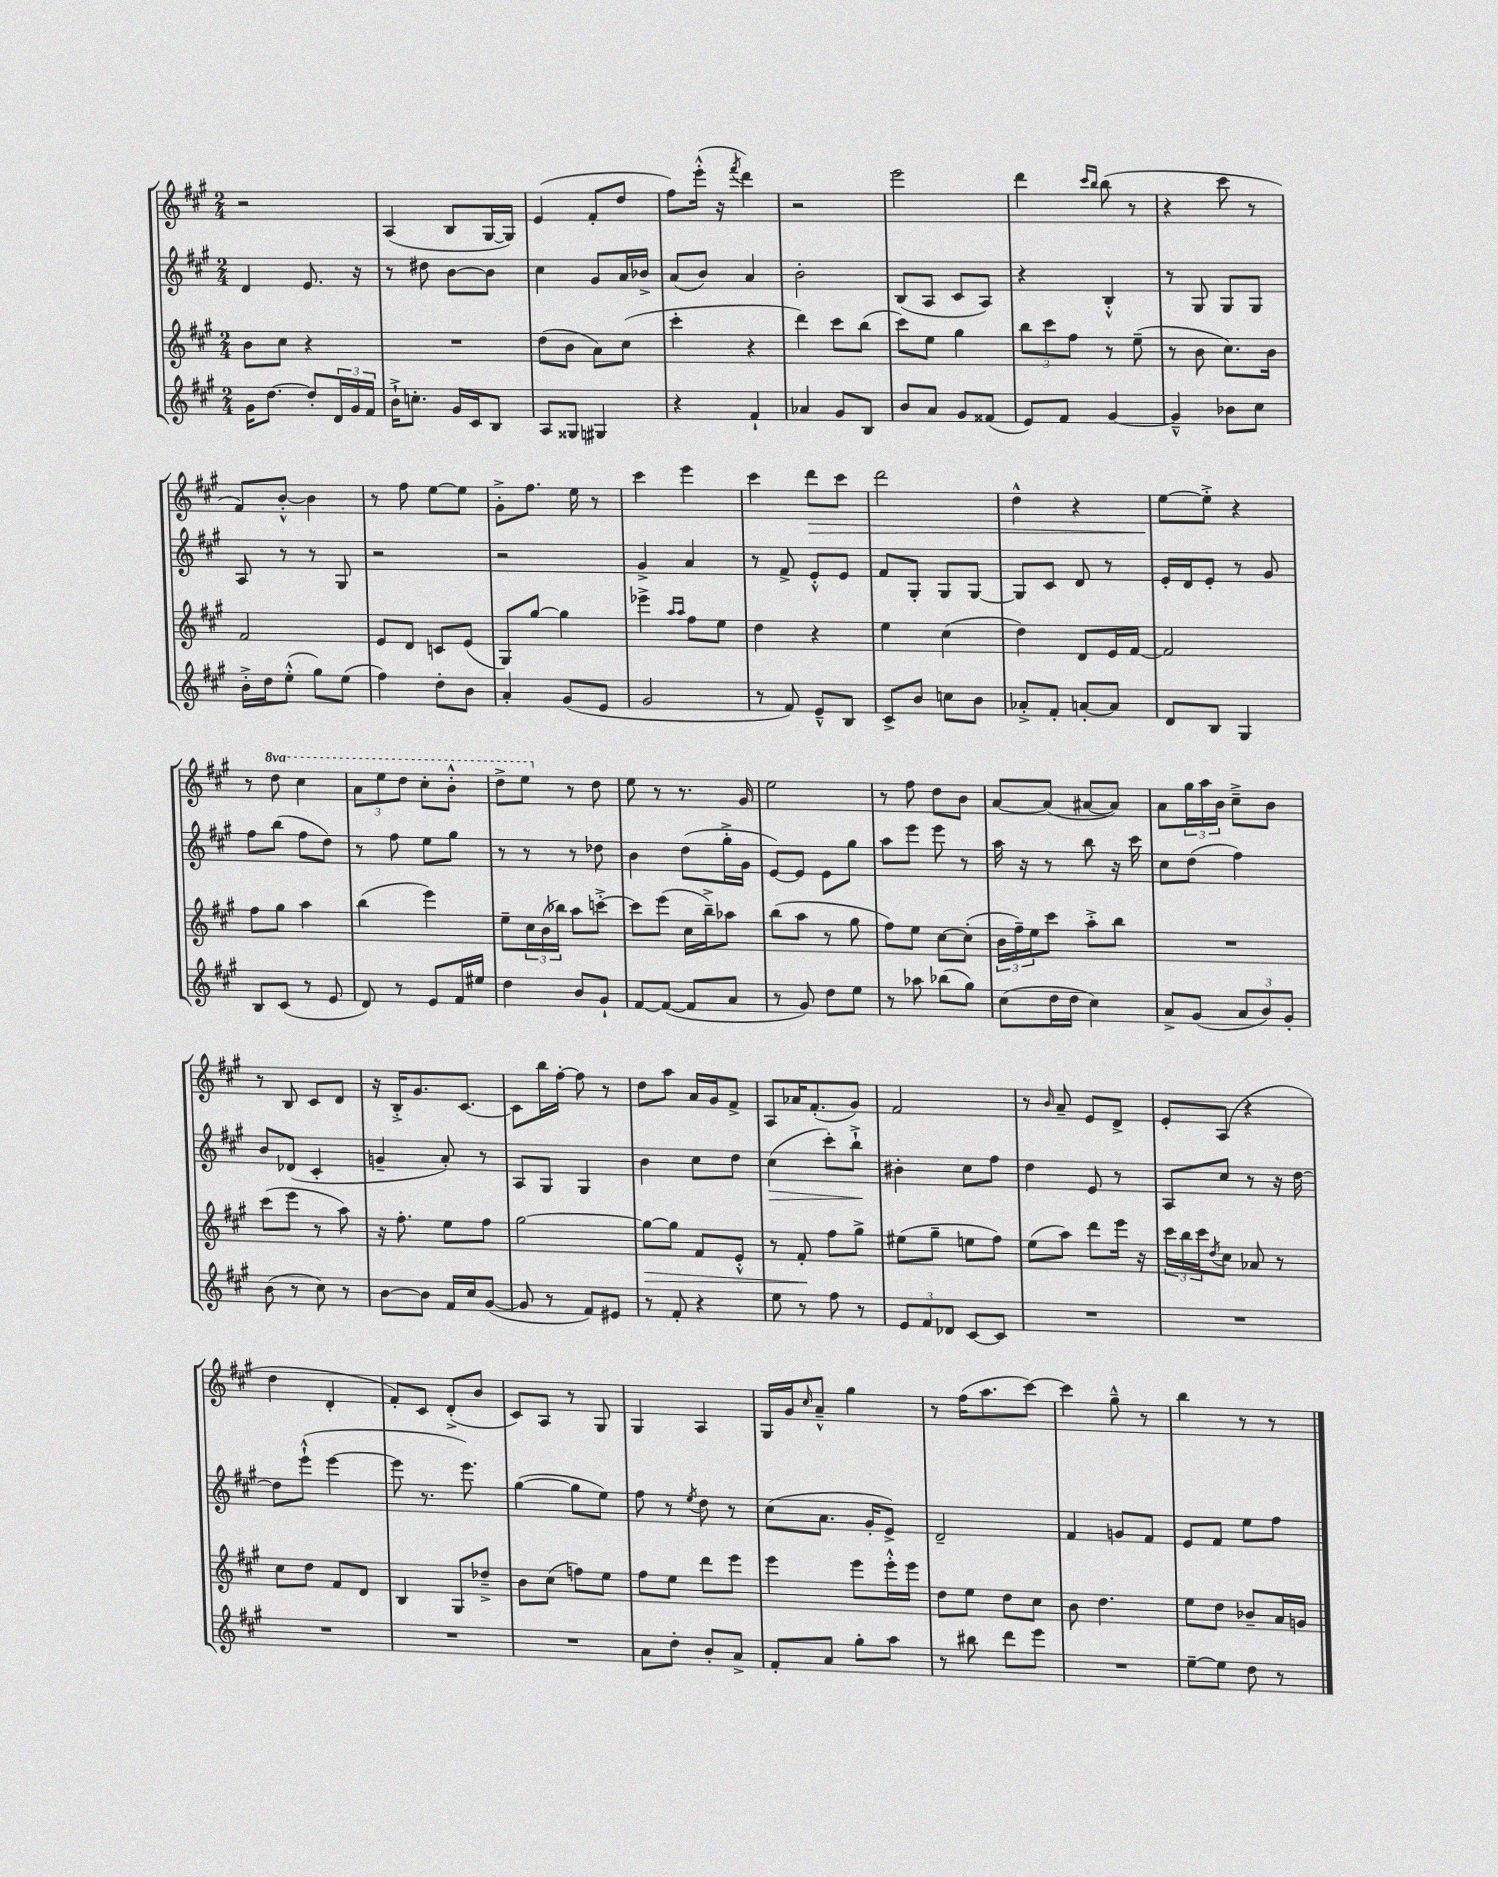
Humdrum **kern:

**kern	**kern	**dynam	**kern	**dynam	**kern	**dynam
*part4	*part3	*part3	*part2	*part2	*part1	*part1
*staff4	*staff3	*staff3	*staff2	*staff2	*staff1	*staff1
*clefG2	*clefG2	*	*clefG2	*	*clefG2	*
*k[f#c#g#]	*k[f#c#g#]	*	*k[f#c#g#]	*	*k[f#c#g#]	*
*M2/4	*M2/4	*	*M2/4	*	*M2/4	*
=58	=58	=58	=58	=58	=58	=58
16g#\KL	8b\L	.	4d/	.	2r	.
[8.dd\J	.	.	.	.	.	.
.	8cc#\J	.	.	.	.	.
8dd'/L]	4r	.	8.e/	.	.	.
24d/L	.	.	.	.	.	.
24g#/	.	.	.	.	.	.
.	.	.	16r	.	.	.
24f#/JJ	.	.	.	.	.	.
=59	=59	=59	=59	=59	=59	=59
16b`^\KL	2r	.	8r	.	(4A/	.
8.ccn'\J	.	.	.	.	.	.
.	.	.	8dd#X\	.	.	.
16g#/LL	.	.	[8b\L	.	8B/L	.
16c#/J	.	.	.	.	.	.
8B/J	.	.	8b\J]	.	[16G#/L	.
.	.	.	.	.	16G#/JJ])	.
=60	=60	=60	=60	=60	=60	=60
8A/L	(8dd\L	.	4cc#\	.	(4e/	.
8G##X/J	8b\J	.	.	.	.	.
4G#X/	8a\L)	.	8g#/L	.	8f#'/L	.
.	(8cc#\J	.	16a/L	.	8dd/J	.
.	.	.	16b-X^/JJ	.	.	.
=61	=61	=61	=61	=61	=61	=61
4r	4ccc#'\	.	(8a/L	.	8ff#\L)	.
.	.	.	8b/J)	.	(16eee'^^\Jk	.
.	.	.	.	.	16r	.
.	.	.	.	.	8qfff#/	.
4f#`/	4r	.	4a/	.	4ddd\)	.
=62	=62	=62	=62	=62	=62	=62
4a-X/	4ddd\)	.	2b'\	.	2r	.
8g#/L	8ccc#\L	.	.	.	.	.
8B/J	(8bb\J	.	.	.	.	.
=63	=63	=63	=63	=63	=63	=63
8b/L	8ccc#\L)	.	(8B/L	.	2eee\	.
8a/J	8ee\J	.	8A/J	.	.	.
8g#/L	4gg#\	.	8c#/L	.	.	.
(8f##X/J	.	.	8A/J)	.	.	.
=64	=64	=64	=64	=64	=64	=64
8e/L)	12bb\L	.	4r	.	4ddd\	.
.	12ccc#\	.	.	.	.	.
8f#/J	.	.	.	.	.	.
.	12ff#\J	.	.	.	.	.
.	.	.	.	.	16qqccc#/LL	.
.	.	.	.	.	16qqbb/JJ	.
[4g#/	8r	.	4B'^^/	.	(8bb\	.
.	(8ee~\	.	.	.	8r	.
=65	=65	=65	=65	=65	=65	=65
4g#~^^/]	8r	.	8r	.	4r	.
.	8b\	.	8G#/	.	.	.
8b-X\L	8.cc#\L)	.	8G#/L	.	8ccc#\	.
8cc#\J	.	.	8G#/J	.	8r	.
.	16b\Jk	.	.	.	.	.
!!LO:LB:g=z
=66	=66	=66	=66	=66	=66	=66
16b'^\LL	2f#/	.	8A/	.	8f#/L)	.
16dd\J	.	.	.	.	.	.
(8ee'^^\J	.	.	8r	.	[8b'^^/J	.
8gg#\L)	.	.	8r	.	4b\]	.
(8ee\J	.	.	8G#/	.	.	.
=67	=67	=67	=67	=67	=67	=67
4ff#\)	8e/L	.	2r	.	8r	.
.	8d/J	.	.	.	8ff#\	.
8dd'\L	8cn/L	.	.	.	[8ee\L	.
8b\J	(8e/J	.	.	.	8ee\J]	.
=68	=68	=68	=68	=68	=68	=68
4a'/	8G#/L)	.	2r	.	8g#'^\L	.
.	[8gg#/J	.	.	.	8.ff#\J	.
(8g#/L	4gg#\]	.	.	.	.	.
.	.	.	.	.	16ee\	.
8e/J	.	.	.	.	8r	.
=69	=69	=69	=69	=69	=69	=69
2g#/	4eee-X^\	.	4g#^/	.	4ccc#\	.
.	16qqaa/LL	.	.	.	.	.
.	16qqaa/JJ	.	.	.	.	.
.	8ff#\L	.	4a/	.	4eee\	.
.	8ee\J	.	.	.	.	.
=70	=70	=70	=70	=70	=70	=70
8r	4dd\	.	8r	.	4ccc#\	.
8f#/)	.	.	8f#^/	.	.	.
!	!	!	!	!	!	!LO:HP:b
8e~^^/L	4r	.	8e'^^/L	.	8ddd\L	>
8B/J	.	.	8e/J	.	8ccc#\J	.
=71	=71	=71	=71	=71	=71	=71
8c#^/L	4ee\	.	8f#/L	.	2ddd\	.
8b/J	.	.	8G#'/J	.	.	.
8ccn\L	(4cc#\	.	8G#/L	.	.	.
8b\J	.	.	[8G#/J	.	.	.
=72	=72	=72	=72	=72	=72	=72
8a-X'^/L	4dd\)	.	8G#/L]	.	4dd^^\	.
8f#'/J	.	.	8c#/J	.	.	.
[8an'/L	8d/L	.	8d/	.	4r	.
8a/J]	16e/L	.	8r	.	.	.
.	[16f#/JJ	.	.	.	.	.
=73	=73	=73	=73	=73	=73	=73
8d/L	2f#/]	.	16e'/LL	.	[8ee\L	.
.	.	.	16d/J	.	.	.
8B/J	.	.	8e'/J	.	8ee'^\J]	]
4G#/	.	.	8r	.	4r	.
.	.	.	8g#/	.	.	.
!!LO:LB:g=z
=74	=74	=74	=74	=74	=74	=74
8B/L	8ff#\L	.	8ff#\L	.	8r	.
*	*	*	*	*	*8va	*
(8c#/J	8gg#\J	.	(8bb\J	.	8ddd\	.
8r	4aa\	.	8ff#\L	.	4ccc#\	.
8e/	.	.	8dd\J)	.	.	.
=75	=75	=75	=75	=75	=75	=75
8d/)	(4bb\	.	8r	.	12aa\L	.
.	.	.	.	.	12eee\	.
8r	.	.	8ff#\	.	.	.
.	.	.	.	.	12ddd\J	.
8e/L	4eee\)	.	8ee\L	.	8ccc#'\L	.
16f#/L	.	.	8gg#\J	.	8bb'^^\J	.
16ee#X/JJ	.	.	.	.	.	.
=76	=76	=76	=76	=76	=76	=76
4dd\	8ee~\L	.	8r	.	8ddd^\L	.
.	24cc#\L	.	8r	.	8eee\J	.
.	(24b\	.	.	.	.	.
.	24bb-X\JJ)	.	.	.	.	.
*	*	*	*	*	*X8va	*
8b/L	8aa\L	.	8r	.	8r	.
8g#`/J	[8cccn'^\J	.	8dd-X\	.	8dd\	.
=77	=77	=77	=77	=77	=77	=77
[8f#/L	8ccc\L]	.	4b\	.	8ee\	.
(8f#/J_	(8eee\J	.	.	.	8r	.
8f#/L]	16cc#\LL	.	(8dd\L	.	8.r	.
.	16bb~^\J)	.	.	.	.	.
8a/J	8aa-X\J	.	16gg#'^\L	.	.	.
.	.	.	16g#\JJ	.	16g#/	.
=78	=78	=78	=78	=78	=78	=78
8r	(8bb\L	.	[8e/L)	.	2ee\	.
8g#/)	8aa\J	.	8e/J]	.	.	.
8dd\L	8r	.	8e\L	.	.	.
8ee\J	8gg#\	.	8gg#\J	.	.	.
=79	=79	=79	=79	=79	=79	=79
8r	8ff#\L)	.	8aa\L	.	8r	.
8aa-X\	8ee\J	.	8eee\J	.	8ff#\	.
(8bb-X\L	[8cc#\L	.	8eee\	.	8dd\L	.
8gg#\J)	(8cc#'\J]	.	8r	.	8b\J	.
=80	=80	=80	=80	=80	=80	=80
(8cc#\L	24b\LL	.	16aa\	.	[8a/L	.
.	24ff#~\)	.	.	.	.	.
.	.	.	16r	.	.	.
.	24ee\J	.	.	.	.	.
16dd\L	8ccc#\J	.	8r	.	(8a/J]	.
16dd\JJ	.	.	.	.	.	.
4cc#\)	8aa'^\L	.	8bb\	.	[8a#X/L	.
.	8bb\J	.	16r	.	8a#/J])	.
.	.	.	16ccc#\	.	.	.
=81	=81	=81	=81	=81	=81	=81
8a^/L	2r	.	8cc#\L	.	8a\L	.
(8g#/J	.	.	(8dd\J	.	24gg#\L	.
.	.	.	.	.	24aa\	.
.	.	.	.	.	24b\JJ	.
12a/L	.	.	4ff#\)	.	8cc#~^\L	.
12b/)	.	.	.	.	.	.
.	.	.	.	.	8b\J	.
12g#'/J	.	.	.	.	.	.
!!LO:LB:g=z
=82	=82	=82	=82	=82	=82	=82
(8b\	(8ccc#\L	.	8b/L	.	8r	.
8r	8eee\J	.	(8d-X/J	.	8B/	.
8cc#\)	8r	.	4c#'/	.	8c#/L	.
8r	8aa\)	.	.	.	8d/J	.
=83	=83	=83	=83	=83	=83	=83
[8b\L	16r	.	4gn~/	.	16r	.
.	8.ff#'\	.	.	.	16B'^/KL	.
8b\J]	.	.	.	.	8.g#/	.
16f#/LL	8ee\L	.	8a'/)	.	.	.
16cc#/J	.	.	.	.	[8.c#/J	.
([8g#/J	8ff#\J	.	8r	.	.	.
=84	=84	=84	=84	=84	=84	=84
8g#/]	[2gg#\	.	8A/L	.	8c#\L]	.
8r	.	.	8G#/J	.	16bb\L	.
.	.	.	.	.	[16ff#'\JJ	.
8f#/L)	.	.	4G#/	.	8ff#\]	.
8e#X/J	.	.	.	.	8r	.
=85	=85	=85	=85	=85	=85	=85
!	!	!LO:HP:b	!	!	!	!
8r	8gg#\L_	>	4b\	.	8dd\L	.
8f#'/	8gg#\J]	.	.	.	8aa\J	.
4r	8f#/L	.	8cc#\L	.	16a/LL	.
.	.	.	.	.	16g#/J	.
.	8e'^^/J	.	8dd\J	.	8f#^/J	.
=86	=86	=86	=86	=86	=86	=86
!	!	!	!	!LO:HP:b	!	!
8ee\	8r	.	(4cc#\	>	8A/L	.
8r	8f#'/	.	.	.	16a-X/K	.
.	.	.	.	.	(8.f#'/	.
8ff#\	8ff#\L	]	8ccc#'\L)	.	.	.
8r	8gg#^\J	.	8bb`^\J	.	8g#/J)	.
.	.	.	.	]	.	.
=87	=87	=87	=87	=87	=87	=87
12e/L	(8ee#X\L	.	4b#X'\	.	2f#/	.
12f#/	.	.	.	.	.	.
.	8gg#~\J	.	.	.	.	.
12d-X/J	.	.	.	.	.	.
[8c#/L	8een\L	.	8cc#\L	.	.	.
8c#/J]	8ff#\J)	.	8ff#\J	.	.	.
=88	=88	=88	=88	=88	=88	=88
2r	(8ee\L	.	4dd\	.	8r	.
.	.	.	.	.	16qqb/	.
.	8aa\J)	.	.	.	8a~/	.
.	8ddd\L	.	8e/	.	8e/L	.
.	16eee\Jk	.	8r	.	8d^/J	.
.	16r	.	.	.	.	.
=89	=89	=89	=89	=89	=89	=89
2r	24ccc#\LL	.	8A/L	.	8e'/L	.
.	24bb\	.	.	.	.	.
.	24ccc#\J	.	.	.	.	.
.	8qdd/	.	.	.	.	.
.	8cc#\J	.	8cc#/J	.	(8A/J	.
.	8a-X/	.	8r	.	4r	.
.	8r	.	16r	.	.	.
.	.	.	[16dd\	.	.	.
!!LO:LB:g=z
=90	=90	=90	=90	=90	=90	=90
2r	8cc#\L	.	8dd\L]	.	4dd\	.
.	8dd\J	.	(8eee`^^\J	.	.	.
.	8f#/L	.	[4eee\	.	4d'/	.
.	8d/J	.	.	.	.	.
=91	=91	=91	=91	=91	=91	=91
2r	4B/	.	8eee\]	.	8f#'/L)	.
.	.	.	8.r	.	8c#/J	.
.	8G#/L	.	.	.	(8d'^/L	.
.	.	.	8.eee\)	.	.	.
.	8dd-X~^/J	.	.	.	8b/J	.
=92	=92	=92	=92	=92	=92	=92
2r	8b\L	.	([4gg#\	.	8c#/L)	.
.	(8cc#\J	.	.	.	8A/J	.
.	8ffn\L)	.	8gg#\L]	.	8r	.
.	8ee\J	.	8ee\J)	.	8G#/	.
=93	=93	=93	=93	=93	=93	=93
8a\L	8ff#\L	.	8ff#\	.	4G#/	.
8dd'\J	8ee\J	.	8r	.	.	.
.	.	.	8qee/	.	.	.
8b'/L	8ddd\L	.	8dd\	.	4A/	.
8a^/J	8eee\J	.	8r	.	.	.
=94	=94	=94	=94	=94	=94	=94
8f#'/L	4eee\	.	(8cc#\L	.	16G#/LL	.
.	.	.	.	.	16g#/J	.
.	.	.	.	.	16qqcc#/	.
8a/J	.	.	8.a\J	.	8a~^^/J	.
8gg#'\L	8eee\L	.	.	.	4gg#\	.
.	.	.	16g#'/KL	.	.	.
8aa\J	16eee'^^\L	.	8e^/J)	.	.	.
.	16eee\JJ	.	.	.	.	.
=95	=95	=95	=95	=95	=95	=95
8r	8dd\L	.	2d~/	.	8r	.
8bb#X\	8ee\J	.	.	.	(16ff#\KL	.
.	.	.	.	.	8.aa\	.
8ddd\L	8dd\L	.	.	.	.	.
8eee\J	8cc#\J	.	.	.	[8ccc#\J)	.
=96	=96	=96	=96	=96	=96	=96
2r	8b\	.	4f#/	.	4ccc#\]	.
.	4.dd\	.	.	.	.	.
.	.	.	8gn/L	.	8gg#~^^\	.
.	.	.	8f#/J	.	8r	.
=97	=97	=97	=97	=97	=97	=97
[8ee~\L	8ee\L	.	8e/L	.	4bb\	.
8ee\J]	8dd\J	.	8f#/J	.	.	.
8dd\	8b-X~/L	.	8ee\L	.	8r	.
8r	16a/L	.	8ff#\J	.	8r	.
.	16gn/JJ	.	.	.	.	.
==	==	==	==	==	==	==
*-	*-	*-	*-	*-	*-	*-
